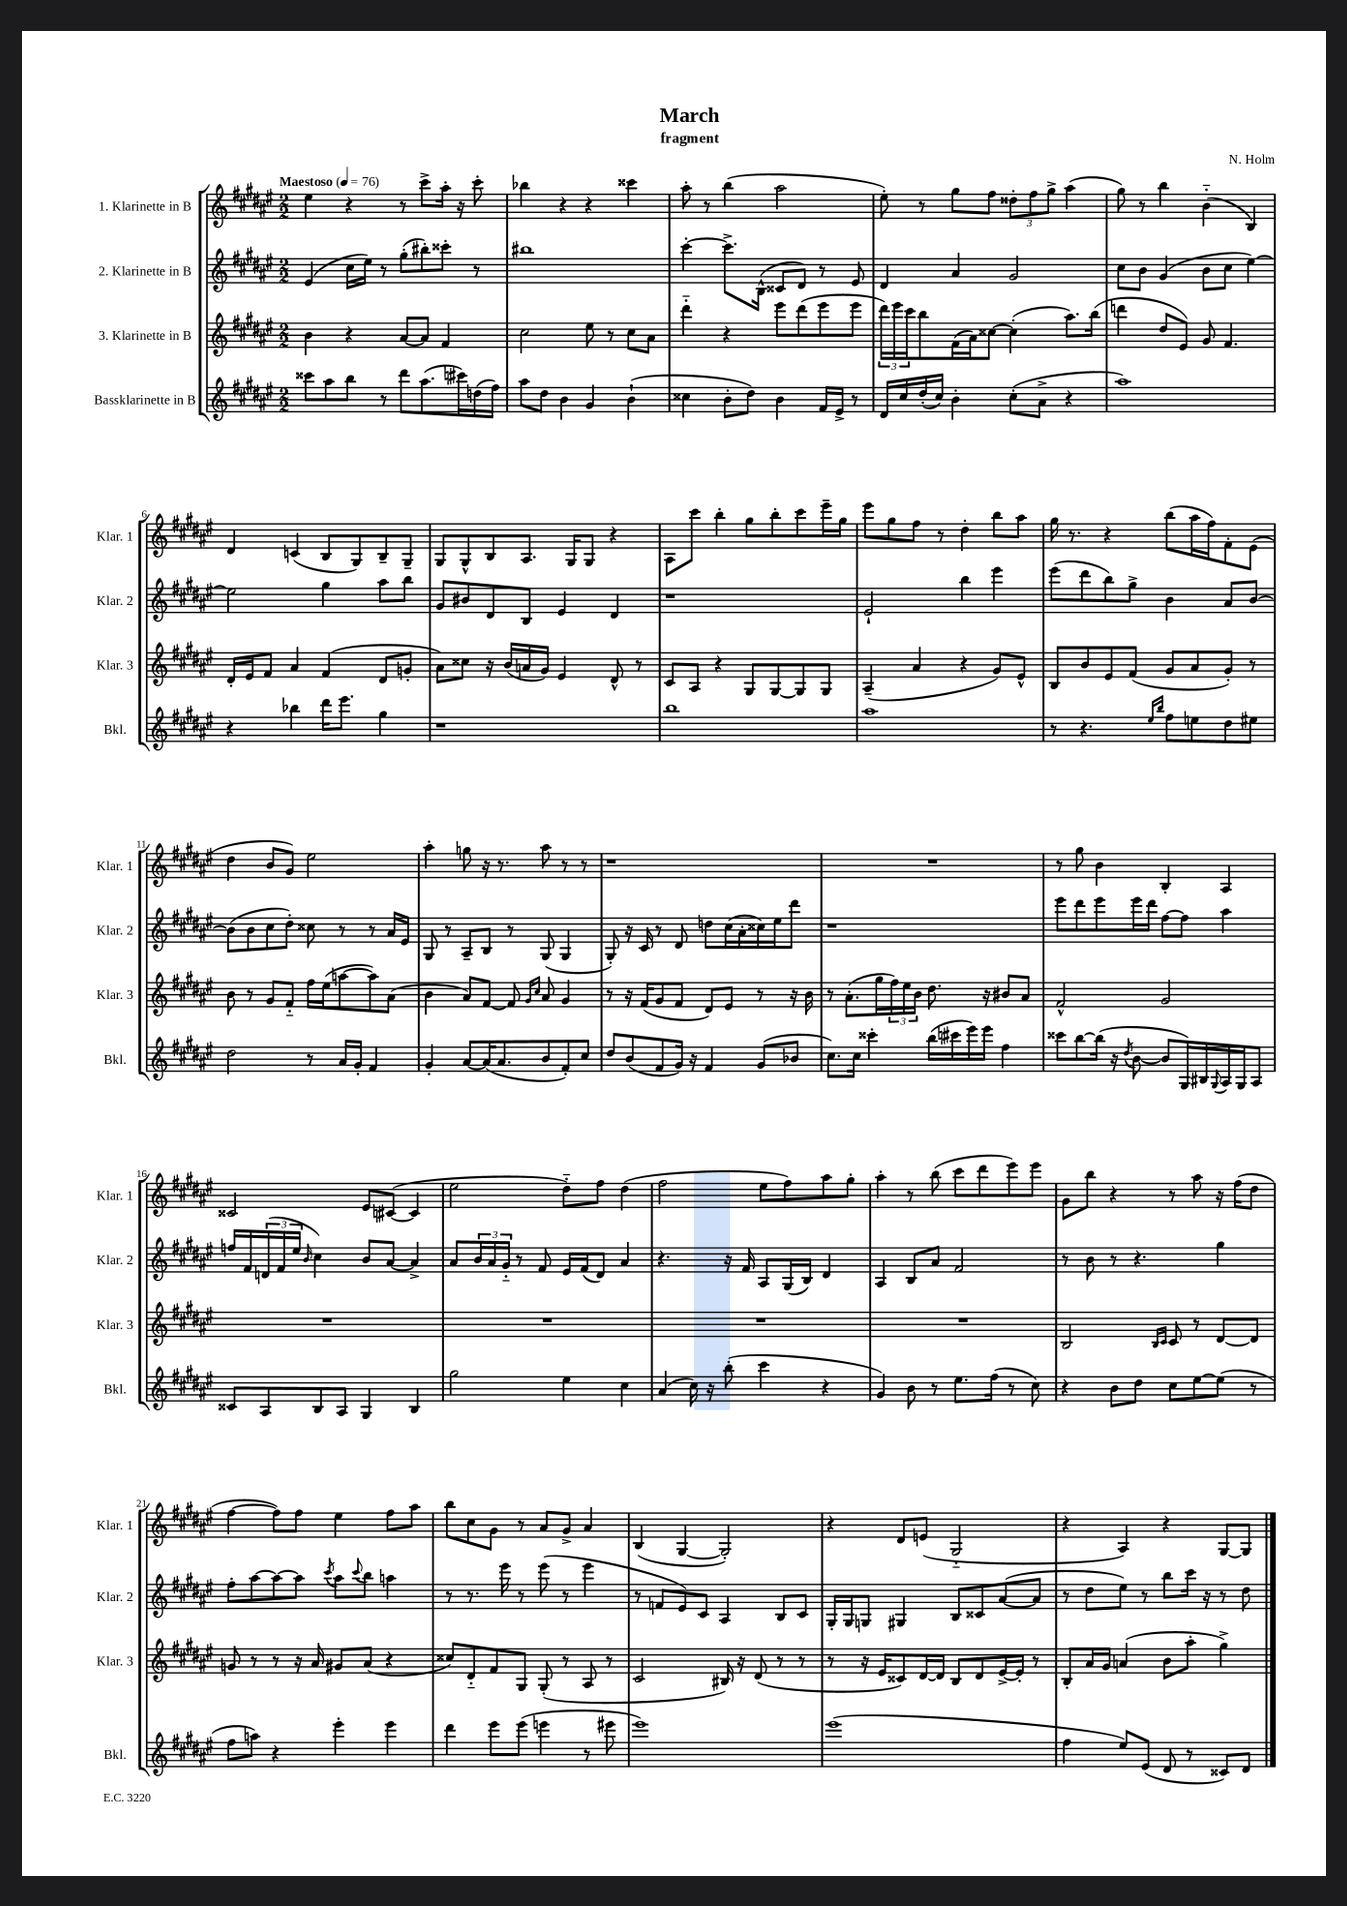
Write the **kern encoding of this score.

**kern	**kern	**kern	**kern
*staff4	*staff3	*staff2	*staff1
*clefG2	*clefG2	*clefG2	*clefG2
*k[f#c#g#d#a#e#]	*k[f#c#g#d#a#e#]	*k[f#c#g#d#a#e#]	*k[f#c#g#d#a#e#]
*M2/2	*M2/2	*M2/2	*M2/2
*MM76	*MM76	*MM76	*MM76
8ccc##	4b	(4e#	4ee#
8aa#	.	.	.
8bb	4r	16cc#	4r
.	.	16ee#)	.
8r	.	8r	.
8ddd#	[8a#	(8gg#'	8r
(8.aa#	8a#]	8bb#')	8ccc#^
.	4f#	8ccc##'	16aa#'
16ccc#)	.	.	16r
(16dd	.	8r	8ccc#'
16ff#)	.	.	.
=	=	=	=
8aa#	2cc#	1bb#	4bb-
8dd#	.	.	.
4b	.	.	4r
4g#	8ee#	.	4r
.	8r	.	.
(4b`	8cc#	.	4ccc##
.	8a#	.	.
=	=	=	=
4cc##	4ddd#'~	[4ccc#'	8aa#'
.	.	.	8r
8b'	4r	8.ccc#^]	(4bb
8dd#)	.	.	.
.	.	(16B^^	.
4b	8eee#	8c##	2aa#
.	(8ddd#	8d#)	.
16f#	8eee#	8r	.
16e#^	.	.	.
8r	8eee#	8e#	.
=	=	=	=
16d#	24ddd#)	4d#	8ee#')
.	24eee#	.	.
16cc#	.	.	.
.	24ccc#	.	.
(16dd#'	8bb	.	8r
16cc#)	.	.	.
4b'	(16f#	4a#	8gg#
.	16a#)	.	.
.	[8cc##	.	8ff#
(8cc#'	(4cc##']	2g#	12dd##'
.	.	.	12ff#
8a#^	.	.	.
.	.	.	12gg#^
4r	8.aa#)	.	(4aa#
.	(16bb	.	.
=	=	=	=
1aa#)	4ddd	8cc#	8gg#)
.	.	8b	8r
.	8dd#	(4g#	4bb
.	8e#)	.	.
.	8g#	8b	(4b'~
.	4.f#	8cc#	.
.	.	[4ee#)	4B)
=	=	=	=
4r	16d#'	2ee#]	4d#
.	16e#	.	.
.	8f#	.	.
4bb-	4a#	.	(4c
16ddd#	(4f#	4gg#	8B
8.eee#	.	.	.
.	.	.	8G#)
4gg#	8d#	8aa#	8B~
.	8g'	8bb	8G#~
=	=	=	=
1r	8a#)	8g#	8G#
.	8cc##	8b#	8G#^^
.	16r	8d#	8B
.	(16b	.	.
.	16a	8B	8.A#
.	16g#)	.	.
.	4e#	4e#	.
.	.	.	16G#
.	.	.	8G#
.	8d#^^	4d#	4r
.	8r	.	.
=	=	=	=
1bb	8c#	1r	8A#
.	8A#	.	8ccc#
.	4r	.	4bb'
.	8G#	.	8gg#
.	[8G#	.	8bb'
.	8G#]	.	8ccc#
.	8G#	.	16eee#~
.	.	.	16gg#
=	=	=	=
1aa#	(4A#~	2e#`	8eee#
.	.	.	8gg#
.	4a#	.	8ff#
.	.	.	8r
.	4r	4bb	4dd#'
.	8g#)	4eee#	8bb
.	8e#^^	.	8aa#
=	=	=	=
8r	8B	(8eee#	16gg#
.	.	.	8.r
4.r	8b	8ddd#	.
.	8e#	8bb)	4r
.	(8f#	8gg#^	.
16qqee#	.	.	.
16qqbb	.	.	.
8ff#	8g#	4b	(8bb
8ee	8a#	.	16aa#
.	.	.	16ff#)
8dd#	8g#')	8a#	8f#'
8ee#	8r	[8b	(8e#
=	=	=	=
2dd#	8b	(8b]	4dd#
.	8r	8b	.
.	8g#	8cc#	8b
.	8f#'~	8dd#')	8g#)
8r	16ff#	8cc##	2ee#
.	(16ee#	.	.
16a#	[8aa	8r	.
16g#'	.	.	.
4f#	8aa])	8r	.
.	(8a#	16a#	.
.	.	16e#	.
=	=	=	=
4g#'	4b	8G#	4aa#'
.	.	8r	.
[8a#	8a#)	8A#~	8gg
(16a#]	[8f#	8B	16r
8.a#	.	.	8.r
.	8f#]	8r	.
.	16qqg#	.	.
.	16qqcc#	.	.
8b	8a#	(8G#	8aa#
8f#')	4g#	4G#	8r
8cc#	.	.	8r
=	=	=	=
8dd#	8r	8G#')	1r
(8b	16r	16r	.
.	(16f#	16c#	.
8f#	8g#	8r	.
16g#)	8f#	8d#	.
16r	.	.	.
4f#	8d#)	8dd	.
.	8e#	(16cc#	.
.	.	16a#'	.
(8g#	8r	16cc##)	.
.	.	16ee#	.
8b-	16r	8ddd#	.
.	16b	.	.
=	=	=	=
8.cc#)	8r	1r	1r
.	(8.a#'	.	.
16cc#	.	.	.
4ccc##'	.	.	.
.	16gg#	.	.
.	24ff#)	.	.
.	24ee#	.	.
.	24b	.	.
(16bb	8.dd#	.	.
16ccc#	.	.	.
16eee#)	.	.	.
16eee#	16r	.	.
4ff#	8b#	.	.
.	8a#	.	.
=	=	=	=
8ccc##	2f#^^	8eee#	8r
[8bb	.	8ddd#	8gg#
(16bb]	.	8eee#	4b
16r	.	.	.
8qdd#	.	.	.
[8b	.	16eee#	.
.	.	16ddd#	.
8b]	2g#	[8ff#	4B'
16G#)	.	8ff#]	.
16B#	.	.	.
8qqG#	.	.	.
16A#	.	4aa#	4A#
16G#	.	.	.
8A#	.	.	.
=	=	=	=
8c##	1r	16ff	2c##
.	.	16f#	.
8A#	.	(24d	.
.	.	24f#	.
.	.	24ee#	.
.	.	16qqb	.
8B	.	4cc#)	.
8A#	.	.	.
4G#	.	8b	8e#
.	.	[8a#	([8c#
4B	.	4a#^]	4c#]
=	=	=	=
2gg#	1r	8a#	2ee#
.	.	24b	.
.	.	24a#	.
.	.	24g#'~	.
.	.	8r	.
.	.	8f#	.
4ee#	.	16e#	8dd#'~)
.	.	(16f#	.
.	.	8d#)	8ff#
4cc#	.	4a#	(4dd#
=	=	=	=
(4a#	1r	4.r	2ff#
16cc#)	.	.	.
16r	.	.	.
(8bb'	.	16r	.
.	.	16f#	.
4ccc#	.	8A#	8ee#
.	.	(16G#	8ff#)
.	.	16B)	.
4r	.	4d#	8aa#
.	.	.	8gg#'
=	=	=	=
4g#)	1r	4A#	4aa#'
8b	.	8B	8r
8r	.	8a#	(8bb
8.ee#	.	2f#	8ccc#
.	.	.	8ddd#
(16ff#	.	.	.
8r	.	.	8eee#)
8cc#)	.	.	8eee#
=	=	=	=
4r	2B	8r	8g#
.	.	8b	8bb
8b	.	8r	4r
8dd#	.	4.r	.
.	16qqB	.	.
.	16qqc#	.	.
8cc#	8c#	.	8r
[8ee#	8r	.	8aa#
(8ee#]	[8d#	4gg#	16r
.	.	.	(16ff#
8r	8d#]	.	8dd#
=	=	=	=
8ff#	8g	8ff#'	[4ff#
8aa)	8r	[8aa#	.
4r	8r	8aa#_	8ff#])
.	16r	8aa#]	8ff#
.	16a#	.	.
.	.	8qccc#	.
4eee#'	8g#	8aa#	4ee#
.	.	8qqccc#	.
.	(8a#	8bb	.
4eee#	4r	4aa	8ff#
.	.	.	8aa#
=	=	=	=
4ddd#	8cc##)	8r	8bb
.	8d#'~	8.r	8cc#
8eee#	8f#	.	8g#
.	.	16eee#	.
(8eee#	8G#	8r	8r
4eee	(8G#'	(8eee#	8a#
.	8r	8r	8g#^
8r	8A#	4eee#	4a#
8eee#	8r	.	.
=	=	=	=
1eee#)	2c#	8r	(4B
.	.	8f	.
.	.	8e#)	[4G#
.	.	8c#	.
.	16B#)	4A#	2G#'])
.	16r	.	.
.	(8d#	.	.
.	8r	8B	.
.	8r	8c#	.
=	=	=	=
(1eee#	8r	16G#'	4r
.	.	16G#	.
.	16r	8G	.
.	16e#	.	.
.	8c##)	4G#	8d#
.	[16d#	.	(8e
.	16d#]	.	.
.	8B	8B	2G#'~
.	8d#	8c##	.
.	[16e#^	([8a#	.
.	16e#']	.	.
.	8r	8a#]	.
=	=	=	=
4ff#	8B'	8r	4r
.	16a#	8dd#	.
.	16g#	.	.
8ee#)	(4a	8ee#)	4A#)
(8e#	.	8r	.
8d#	8b	8bb	4r
8r	8aa#'	16ccc#	.
.	.	16r	.
8c##)	4gg#^)	8r	[8G#
8d#	.	8dd#	8G#]
==	==	==	==
*-	*-	*-	*-
